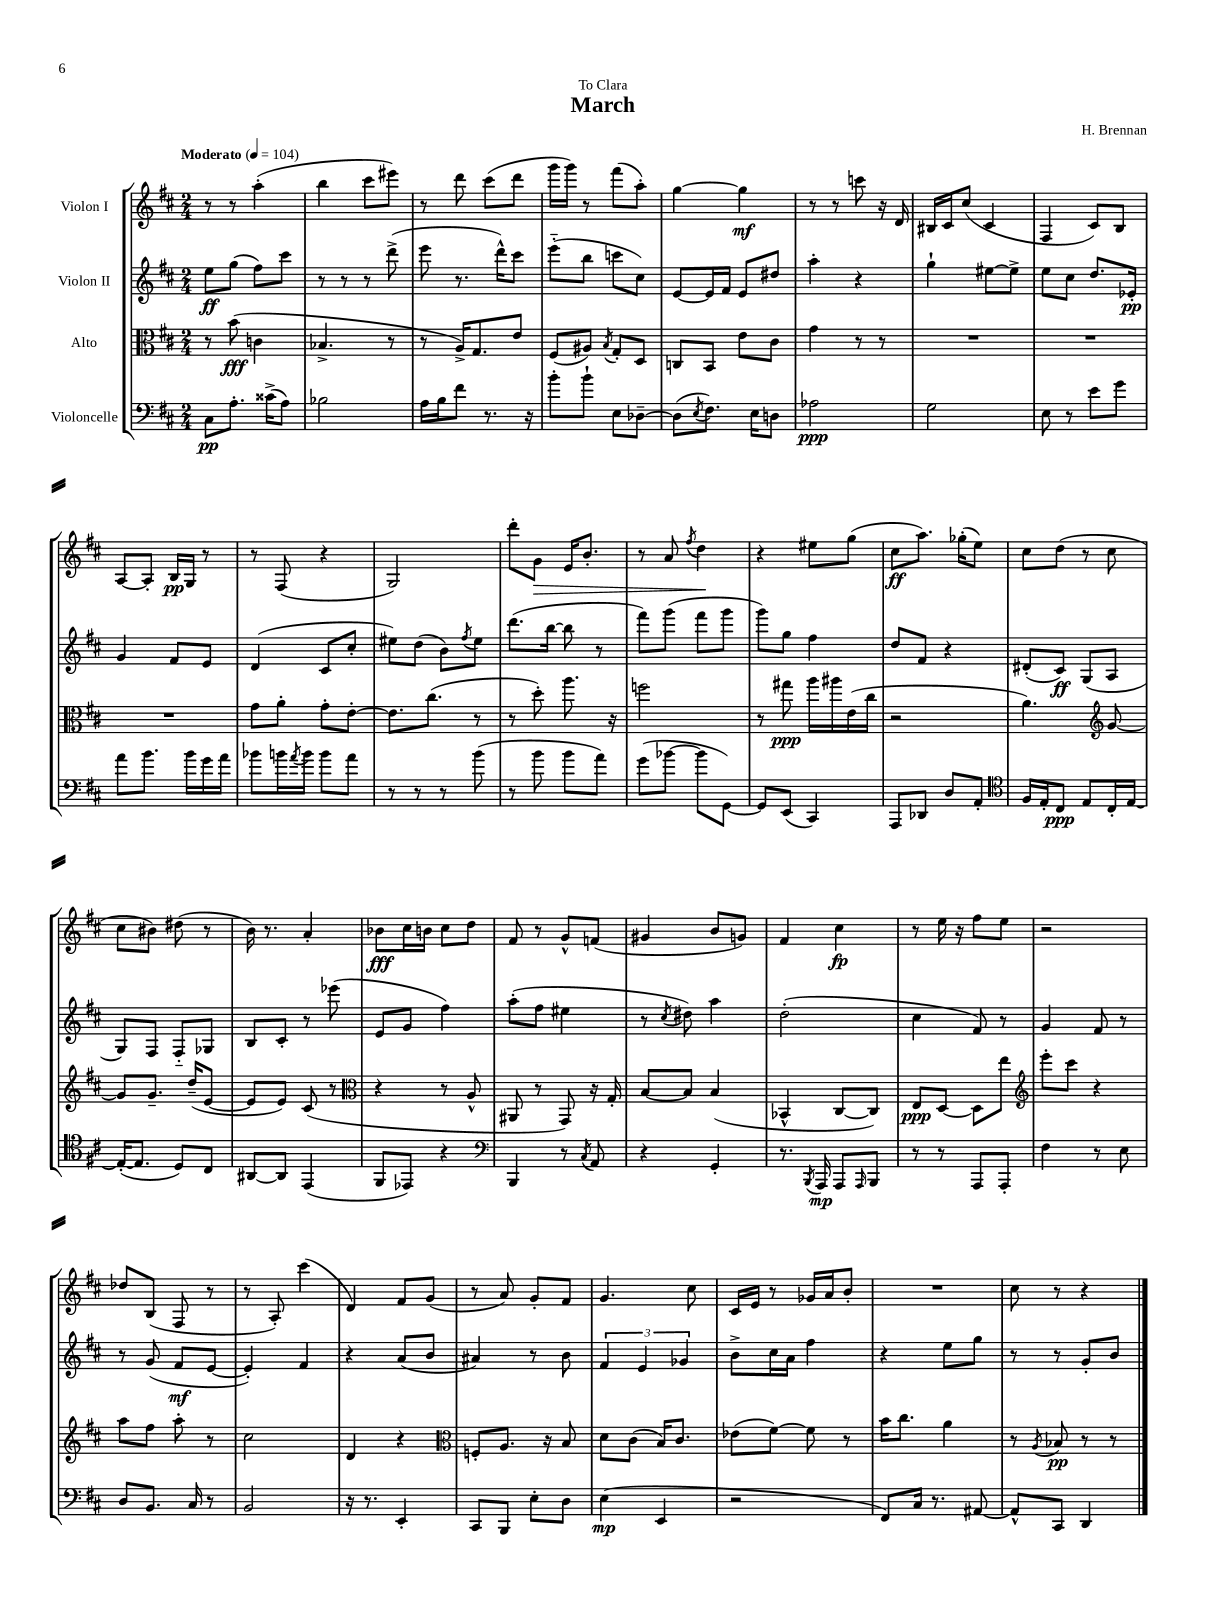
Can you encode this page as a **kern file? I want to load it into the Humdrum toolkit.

**kern	**kern	**kern	**kern
*staff4	*staff3	*staff2	*staff1
*clefF4	*clefC3	*clefG2	*clefG2
*k[f#c#]	*k[f#c#]	*k[f#c#]	*k[f#c#]
*M2/4	*M2/4	*M2/4	*M2/4
*MM104	*MM104	*MM104	*MM104
8C#	8r	8ee	8r
8.A'	(8b	(8gg	8r
.	4c	8ff#)	(4aa'
(16c##^	.	.	.
8A)	.	8ccc#	.
=	=	=	=
2B-	4.B-^	8r	4bb
.	.	8r	.
.	.	8r	8ccc#
.	8r	(8ddd^	8eee#)
=	=	=	=
16A	8r	8eee	8r
16B	.	.	.
8f#	16A^)	8.r	8ddd
.	8.G	.	.
8.r	.	.	(8ccc#
.	.	16ddd^^)	.
.	8e	8ccc#	8ddd
16r	.	.	.
=	=	=	=
8b'	(8F#	(8eee'~	16ggg
.	.	.	16ggg)
8b`	8A#)	8bb	8r
.	8qB	.	.
8E	8G'	8ccc	(8fff#
[8D-~	8D	8cc#)	8aa')
=	=	=	=
(8D-]	8C	[8e	[4gg
8qE	.	.	.
8.F#)	8BB	16e]	.
.	.	16f#	.
.	8e	8e	4gg]
16E	.	.	.
8D	8c#	8dd#	.
=	=	=	=
2A-	4g	4aa'	8r
.	.	.	8r
.	8r	4r	8ccc
.	8r	.	16r
.	.	.	16d
=	=	=	=
2G	2r	4gg`	16B#
.	.	.	16c#
.	.	.	(8cc#
.	.	[8ee#	4c#
.	.	8ee#^]	.
=	=	=	=
8E	2r	8ee	4F#
8r	.	8cc#	.
8e	.	8.dd	8c#)
8g	.	.	8B
.	.	16e-'	.
=	=	=	=
8a	2r	4g	[8A
8.b	.	.	8A']
.	.	8f#	16B
16b	.	.	16G
16g	.	8e	8r
16a	.	.	.
=	=	=	=
8b-	8g	(4d	8r
16b	8a'	.	(8F#
8qa	.	.	.
16b	.	.	.
8b	8g'	8c#	4r
8a	[8e'	8cc#'	.
=	=	=	=
8r	8.e]	8ee#)	2G)
8r	.	(8dd	.
.	(8.cc#	.	.
8r	.	8b)	.
.	.	8qff#	.
(8b	8r	8ee#	.
=	=	=	=
8r	8r	(8.ddd	8ddd'
8b	8dd')	.	8g
.	.	[16bb	.
8b	8.aa	8bb]	16e
.	.	.	8.b'
8a)	.	8r	.
.	16r	.	.
=	=	=	=
(8g	2ff	8fff#)	8r
[8b-	.	(8ggg	8a
.	.	.	8qff#
8b-]	.	8fff#	4dd
[8GG)	.	8ggg	.
=	=	=	=
8GG]	8r	8ggg)	4r
(8EE	8gg#	8gg	.
4CC#)	16aa	4ff#	8ee#
.	16aa#	.	.
.	(16e	.	(8gg
.	16cc#	.	.
=	=	=	=
8AAA	2r	8dd	8cc#
8DD-	.	8f#	8.aa)
8D	.	4r	.
.	.	.	(16gg-'
8AA'	.	.	8ee)
=	=	=	=
*clefC4	*	*	*
16F#	4.a)	(8d#'	8cc#
16E'	.	.	.
8C#	.	8c#)	(8dd
8E	.	(8G	8r
*	*clefG2	*	*
16C#'	[8g	8A	8cc#
[16E	.	.	.
=	=	=	=
(16E'_	8g]	8G)	8cc#
8.E]	.	.	.
.	8.g~	8F#	8b#)
8D)	.	8F#'~	(8dd#
.	(16dd~	.	.
8C#	[8e	8G-	8r
=	=	=	=
[8AA#	8e]	8B	16b)
.	.	.	8.r
8AA#]	8e)	8c#'	.
(4EE	(8c#	8r	4a'
.	8r	(8eee-	.
=	=	=	=
*	*clefC3	*	*
8FF#	4r	8e	8b-
8EE-)	.	8g	16cc#
.	.	.	16b
4r	8r	4ff#)	8cc#
.	8A^^	.	8dd
=	=	=	=
*clefF4	*	*	*
4BBB	8AA#	(8aa'	8f#
.	8r	8ff#	8r
8r	8GG)	4ee#	8g^^
8qC#	.	.	.
8AA	16r	.	(8f
.	16G'	.	.
=	=	=	=
4r	[8B	8r	4g#
.	.	8qcc#	.
.	8B]	8dd#)	.
4GG'	(4B	4aa	8b
.	.	.	8g)
=	=	=	=
8.r	4BB-^^	(2dd'	4f#
8qBBB	.	.	.
16AAA	.	.	.
8AAA	[8C#	.	4cc#
16qqAAA	.	.	.
8BBB	8C#])	.	.
=	=	=	=
8r	8E	4cc#	8r
8r	[8D	.	16ee
.	.	.	16r
8AAA	8D]	8f#)	8ff#
8AAA'	8ee	8r	8ee
=	=	=	=
*	*clefG2	*	*
4F#	8eee'	4g	2r
.	8ccc#	.	.
8r	4r	8f#	.
8E	.	8r	.
=	=	=	=
8D	8aa	8r	8dd-
8.BB	8ff#	(8g	(8B
.	8aa'	8f#	8F#
16C#	.	.	.
8r	8r	[8e	8r
=	=	=	=
2BB	2cc#	4e'])	8r
.	.	.	8A')
.	.	4f#	(4ccc#
=	=	=	=
16r	4d	4r	4d)
8.r	.	.	.
4EE'	4r	(8a	8f#
.	.	8b	(8g
=	=	=	=
*	*clefC3	*	*
8CC#	8F'	4a#)	8r
8BBB	8.A	.	8a)
8E'	.	8r	8g'
.	16r	.	.
8D	8B	8b	8f#
=	=	=	=
(4E	8d	6f#	4.g
.	(8c#	.	.
.	.	6e	.
4EE	16B)	.	.
.	8.c#	.	.
.	.	6g-	.
.	.	.	8cc#
=	=	=	=
2r	(8e-	8b^	16c#
.	.	.	16e
.	[8f#)	16cc#	8r
.	.	16a	.
.	8f#]	4ff#	16g-
.	.	.	16a
.	8r	.	8b'
=	=	=	=
8FF#)	16b	4r	2r
.	8.cc#	.	.
16C#	.	.	.
8.r	.	.	.
.	4a	8ee	.
[8AA#	.	8gg	.
=	=	=	=
8AA#^^]	8r	8r	8cc#
.	8qA	.	.
8CC#	8B-	8r	8r
4DD	8r	8g'	4r
.	8r	8b	.
==	==	==	==
*-	*-	*-	*-
